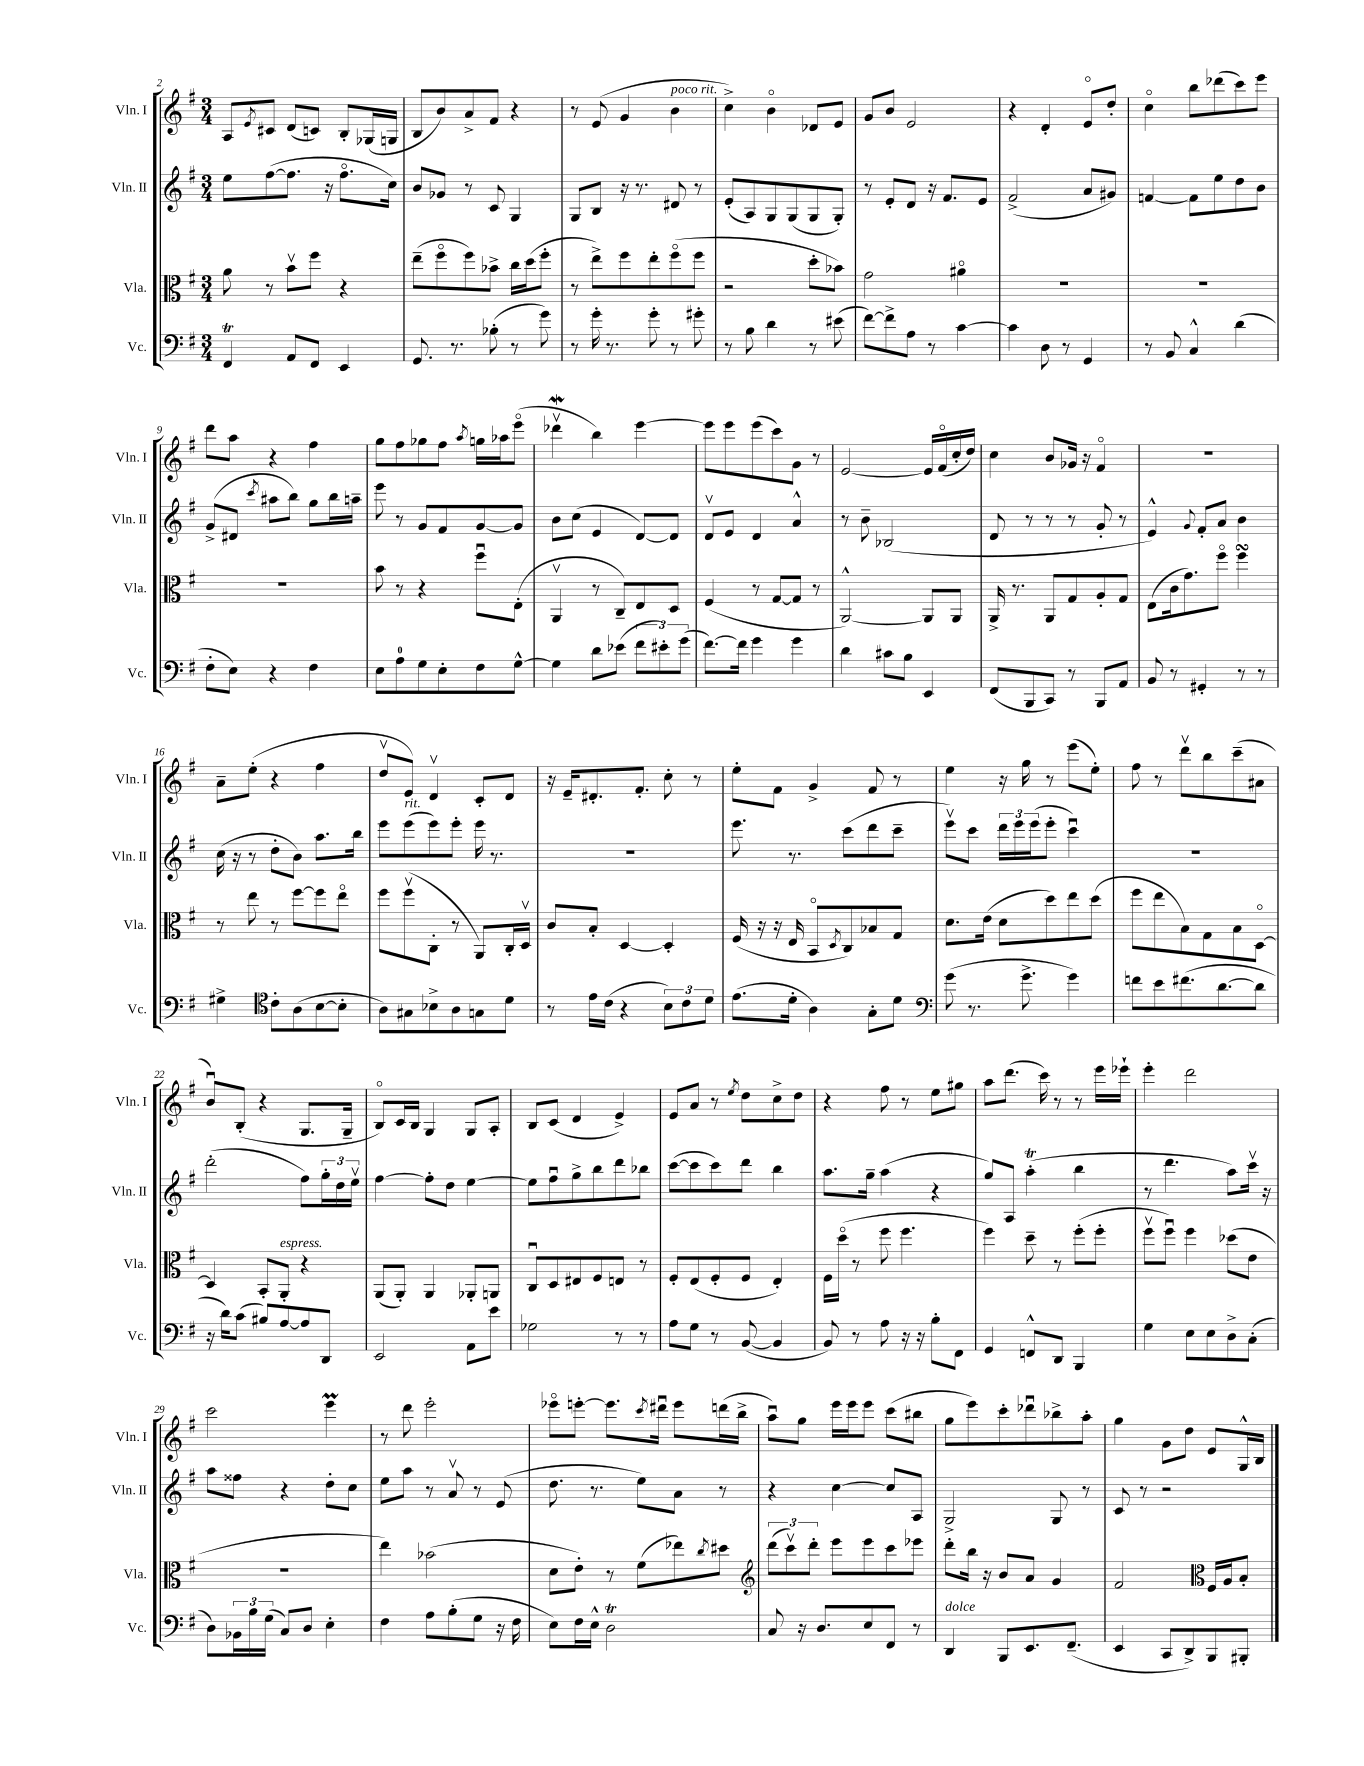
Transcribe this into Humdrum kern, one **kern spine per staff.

**kern	**kern	**kern	**kern
*staff4	*staff3	*staff2	*staff1
*clefF4	*clefC3	*clefG2	*clefG2
*k[f#]	*k[f#]	*k[f#]	*k[f#]
*M3/4	*M3/4	*M3/4	*M3/4
4FF#	8a	8ee	8A
.	.	.	8qe
.	8r	([8ff#	8c#
8AA	8bv	8.ff#]	(8d
8FF#	8ff#	.	8c)
.	.	16r	.
4EE	4r	8.ff#o	8B'
.	.	.	(16G-
.	.	16cc)	16G
=	=	=	=
8.GG	(8ee~	8b	8B
.	8ff#o	8g-	8b)
8.r	.	.	.
.	8ff#)	8r	8a^
(8B-'	8b-^	8c	8f#
8r	16cc	4G	4r
.	(16dd	.	.
8g)	8ff#'	.	.
=	=	=	=
8r	8r	8G	8r
16g'	8ee^)	8B	(8e
8.r	.	.	.
.	8ff#	16r	4g
.	.	8.r	.
8g'	8ee'	.	.
8r	(8ff#o	8d#	4b
8g#'	8ff#	8r	.
=	=	=	=
8r	2r	(8e'	4cc^)
8B	.	8A)	.
4d	.	8G	4bo
.	.	(8G	.
8r	8dd'	8G	8d-
(8e#	8b-)	8G')	8e
=	=	=	=
[8f#)	2g	8r	8g
8f#^]	.	8e'	8b
8A	.	8d	2e
8r	.	16r	.
.	.	8.f#	.
[4c	4a#o	.	.
.	.	8e	.
=	=	=	=
4c]	2.r	(2f#^	4r
8D	.	.	4d'
8r	.	.	.
4GG	.	8a	8eo
.	.	8g#)	8dd'
=	=	=	=
8r	2.r	[4f	4cco
8BB	.	.	.
4C^^	.	8f]	8bb
.	.	8ee	(8ddd-
(4d	.	8dd	8ccc)
.	.	8b	8eee
=	=	=	=
8F#'	2.r	(8g^	8ddd
8E)	.	8d#	8aa
.	.	8qccc	.
4r	.	8aa#	4r
.	.	8bb)	.
4F#	.	8gg	4ff#
.	.	16bb	.
.	.	16aa~	.
=	=	=	=
8E	8b	8eee	8gg
8A	8r	8r	8ff#
8G	4r	8g	8gg-
8E'	.	8f#	8ff#
.	.	.	8qaa
8F#	8ff#u	[8g	16gg
.	.	.	16aa-
[8G^^	(8E'	8g]	(8eeeo
=	=	=	=
4G]	4AAv	8b	4ddd-v
.	.	(8cc	.
8d	8r	4e	4bb)
(8e-	8C~)	.	.
12f#	8E	[8d)	[4eee
12e#')	.	.	.
.	8D	8d]	.
(12g	.	.	.
=	=	=	=
[8.f#)	(4F#	8dv	8eee]
.	.	8e	8eee
16f#]	.	.	.
4g	8r	4d	(8eee
.	[8G	.	8ccc)
4g	8G]	4a^^	8g
.	8r	.	8r
=	=	=	=
4d	[2AA^^)	8r	[2e
.	.	8b~	.
8c#	.	(2B-	.
8B	.	.	.
4EE	8AA]	.	16e]
.	.	.	(16f#o
.	8AA	.	16cc'
.	.	.	16dd)
=	=	=	=
(8FF#	16AA^	8d	4cc
.	8.r	.	.
8BBB	.	8r	.
8CC)	8AA	8r	8b
8r	8G	8r	16g-
.	.	.	16r
8BBB	8A'	8g'	4f#o
8AA	8G	8r	.
=	=	=	=
8BB	(8E	4e^^)	2.r
8r	16c	.	.
.	8.g)	.	.
.	.	8qqg	.
4GG#'	.	8f#'	.
.	8ff#o	8a	.
8r	4ff#	4b	.
8r	.	.	.
=	=	=	=
4G#^	8r	(16cc	8a~
.	.	16r	.
.	8ee	8r	(8ee'
*clefC4	*	*	*
8c'	8r	8dd'	4r
(8A	[8ff#	8b)	.
[8B	8ff#]	8.aa	4ff#
8B']	8eeo	.	.
.	.	16bb	.
=	=	=	=
8A)	8ff#	8eee	8ddv
8G#	(8ff#v	(8eee	8e)
8B-^	8C'	8eee)	4dv
8A	8r	8eee'	.
8G	8AA)	16eee	8c'
.	.	8.r	.
8d	16C'	.	8d
.	16Dv	.	.
=	=	=	=
8r	8c	2.r	16r
.	.	.	16e~
16e	8B'	.	8.d#'
(16c	.	.	.
4r	[4D	.	.
.	.	.	8.f#'
12B)	4D']	.	8cc'
12c	.	.	.
.	.	.	8r
12d	.	.	.
=	=	=	=
(8.e	(16F#	8.eee	8ee'
.	16r	.	.
.	16r	.	8f#
16d'	16E	8.r	.
4A)	8BBo	.	4g^
.	8qD	.	.
.	8C)	(8ccc	.
8G'	8B-	8ddd	8f#
8d	8G	8ccc~	8r
=	=	=	=
*clefF4	*	*	*
(8g	8.d	8eeev)	4ee
8.r	.	8ccc	.
.	(16e	.	.
.	8d	24ddd	16r
.	.	24eee	.
8.g^	.	.	16gg
.	.	(24eee	.
.	8dd)	8eee'	8r
4g)	8ee	4cccu)	(8eee
.	(8dd	.	8ee')
=	=	=	=
8f	8ff#	2.r	8ff#
8e	8ee	.	8r
(8.f#	8B)	.	8dddv
.	8G	.	8bb
[8.d	.	.	.
.	8B	.	(8ccc~
8d]	[8Do	.	8a#
=	=	=	=
16r	4D]	(2ddd'	8bu)
16d)	.	.	.
(8c	.	.	(8B'
8B#)	8BB'	.	4r
[8A	8AA'	.	.
8A]	4r	8ff#)	8.G
8DD	.	24gg'	.
.	.	24dd	.
.	.	.	16G~
.	.	24eev	.
=	=	=	=
2EE	(8AA	[4ff#	8Bo)
.	8AA')	.	16c
.	.	.	16B
.	4AA	8ff#']	4G
.	.	8dd	.
8AA	8AA-'	[4ee	8G
8e	8AA	.	8A'
=	=	=	=
2G-	8Cu	8ee]	8B
.	8D	8ff#u	(8c
.	8E#	8gg^	4d
.	8F#	8bb	.
8r	8E	8ddd	4e^)
8r	8r	8bb-	.
=	=	=	=
8A	8F#'	([8ccc	8e
8G	(8E	8ccc]	8a
8r	8F#'	8ccc)	8r
.	.	.	8qee
([8BB	8F#	8ddd	8dd
4BB]	4E')	4bb	8cc^
.	.	.	8dd
=	=	=	=
8BB)	16F#	8.aa	4r
.	(16ddo	.	.
8r	8r	.	.
.	.	16gg~	.
8A	8ff#	(4aa	8ff#
16r	4.ff#	.	8r
16r	.	.	.
8B'	.	4r	8ee
8FF#	.	.	8gg#
=	=	=	=
4GG	4ff#)	8gg)	8aa
.	.	8A	(8.ddd
8FF^^	8dd~	(4aa'	.
.	.	.	16ccc)
8DD	8r	.	8r
4BBB	(8ff#'	4bb	8r
.	8ff#'	.	16eee
.	.	.	16eee-`
=	=	=	=
4G	8ff#v	8r	4eee'
.	8ff#u)	4.ddd	.
8E	4ff#	.	2ddd
8E	.	.	.
8D^	(8dd-	8aa)	.
(8C'	8e	16cccv	.
.	.	16r	.
=	=	=	=
8D)	2.r	8aa	2ccc
24BB-	.	8ff##	.
24B	.	.	.
(24G	.	.	.
8C)	.	4r	.
8D	.	.	.
4E'	.	8dd'	4eee
.	.	8cc	.
=	=	=	=
4F#	4ee)	8ee	8r
.	.	8aa	8ddd
8A	(2b-	8r	2eee'
(8B'	.	8av	.
8G	.	8r	.
16r	.	(8e	.
16F#	.	.	.
=	=	=	=
8E)	8d	8.dd	8eee-o
16F#	8e')	.	[8eee'
16E^^	.	8.r	.
2D	8r	.	8.eee]
.	(8f#	8ee)	.
.	.	.	8qccc
.	.	.	16ddd#u
.	8ee-)	8a	8eee
.	8qcc	.	.
.	8dd#	8r	(16ddd
.	.	.	16bb^
=	=	=	=
*	*clefG2	*	*
8C	(12ddd	4r	8aau)
.	12cccv)	.	.
16r	.	.	8gg
.	12ddd'	.	.
8.D	.	.	.
.	8eee	[4cc	16eee
.	.	.	16eee
8E	8eee	.	8eee
8FF#	8ccc	8cc]	(8ccc
8r	8eee-	8A	8bb#
=	=	=	=
4DD	8ddd'	2G^	8gg
.	16bb	.	8eee)
.	16r	.	.
8BBB	8b	.	8ccc'
8.EE	8a	.	8ddd-u
.	4g	8G	8bb-^
(8.FF#~	.	.	.
.	.	8r	8aa'
=	=	=	=
4EE	2f#	8c	4gg
.	.	8r	.
8CC	.	2r	8g
8DD^)	.	.	8dd
*	*clefC3	*	*
8BBB	16F#	.	8e
.	16A	.	.
8BBB#'	8B'	.	16G^^
.	.	.	16B
==	==	==	==
*-	*-	*-	*-
